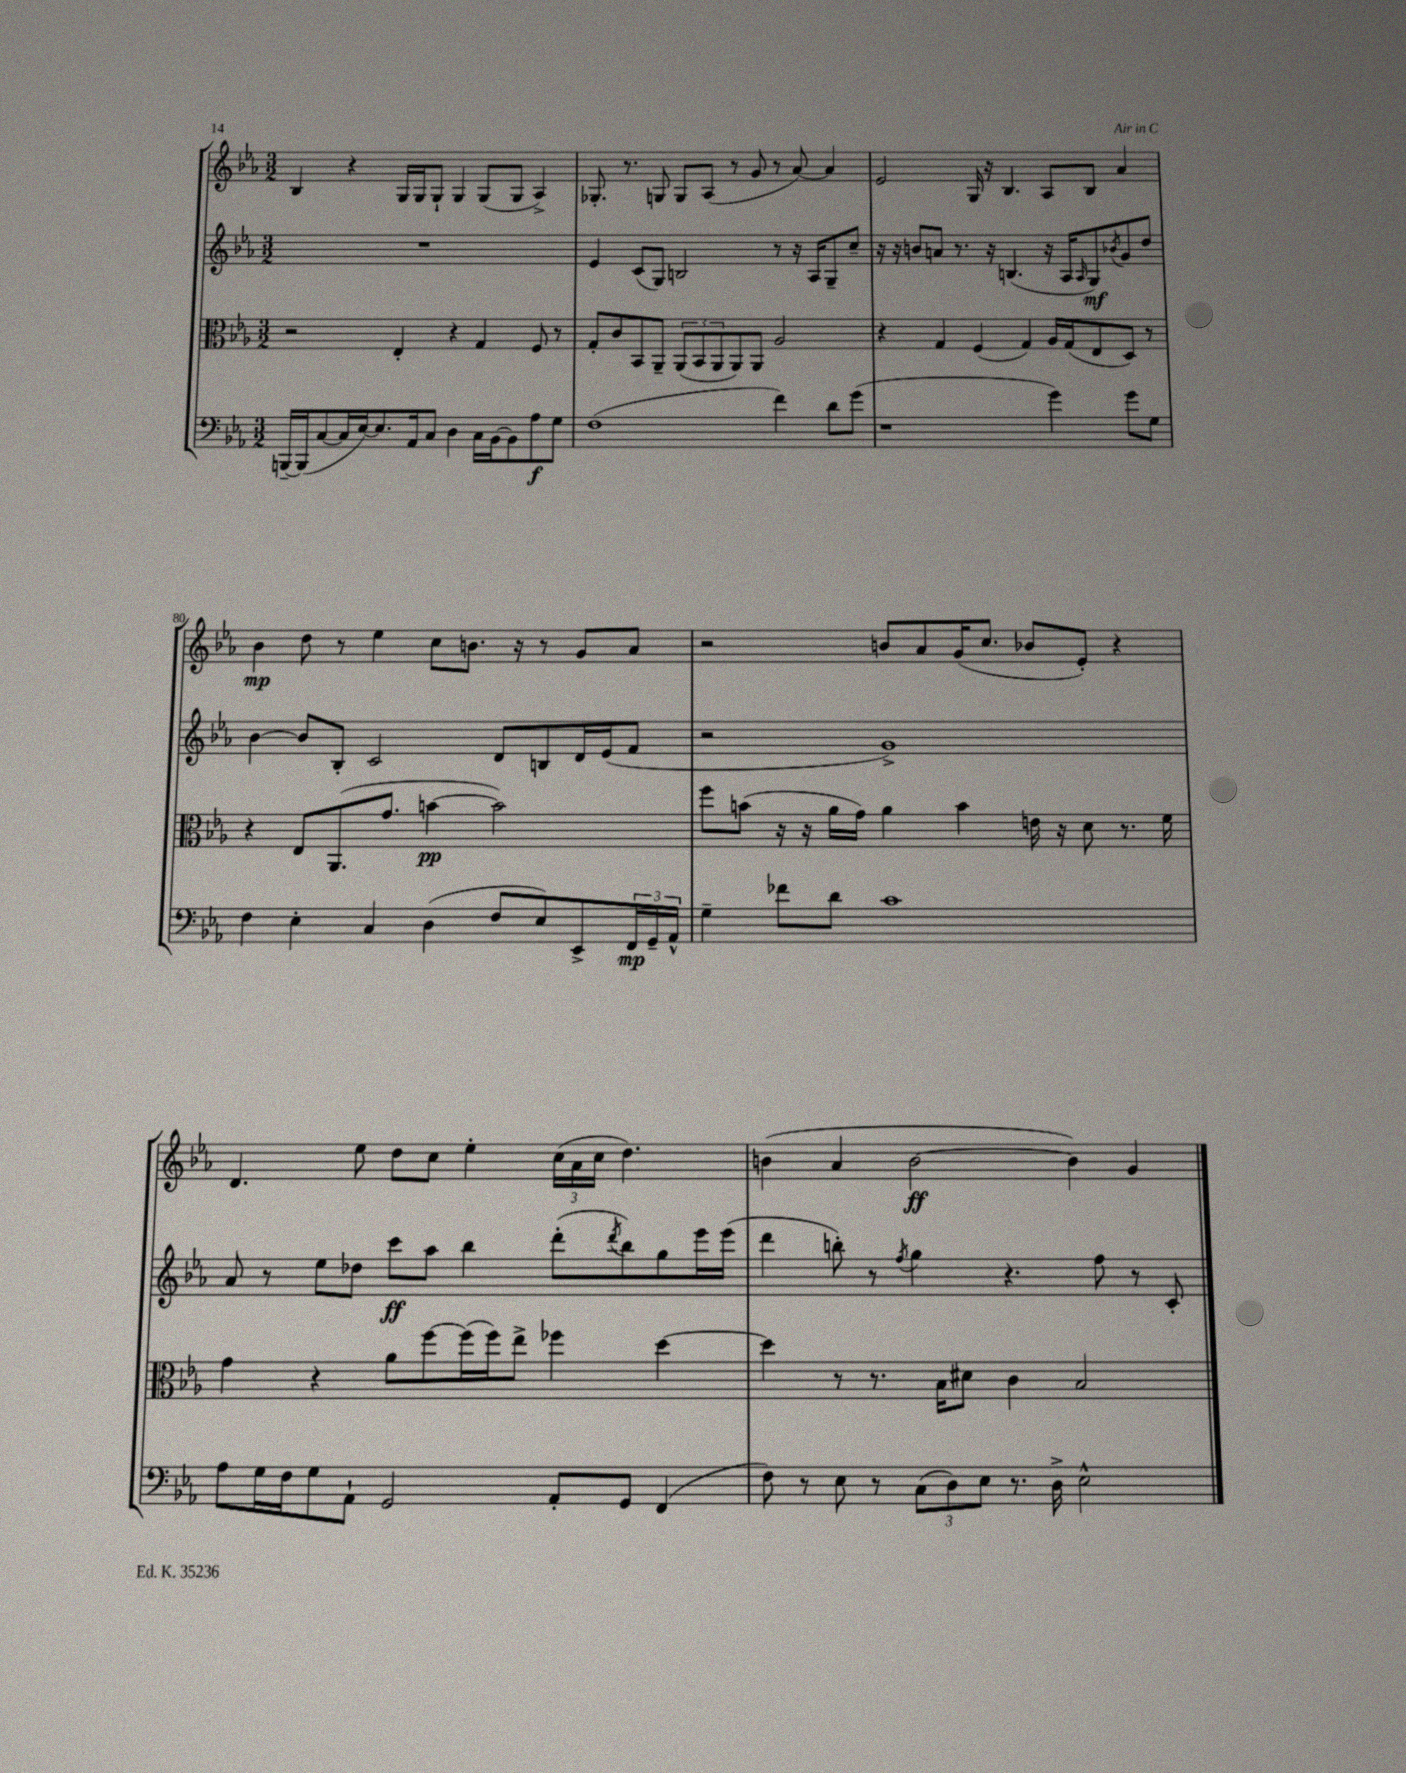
<<
\new StaffGroup <<
\new Staff = "s0" {
    \clef treble \key ees \major \numericTimeSignature \time 3/2
    bes4 r4 g16 g16 g8-! g4 g8( g8 aes4->) |
    ges8.-. r8. g8 g8 aes8( r8 g'8 r8 aes'8~) aes'4 |
    ees'2 g16 r16 bes4. aes8 bes8 aes'4 |
    bes'4\mp d''8 r8 ees''4 c''8 b'8. r16 r8 g'8 aes'8 |
    r2 b'8 aes'8 g'16( c''8. bes'8 ees'8-.) r4 |
    d'4. ees''8 d''8 c''8 ees''4-. \tuplet 3/2 { c''16( aes'16 c''16 } d''4.) |
    b'4( aes'4 b'2~\ff b'4) g'4 \bar "|." |
}
\new Staff = "s1" {
    \clef treble \key ees \major \numericTimeSignature \time 3/2
    R1. |
    ees'4 c'8( g8) b2 r8 r16 aes16 g8-- c''8-- |
    r16 r16 b'8 a'8 r8. r16 b4.( r16 aes16 \grace { aes16 } g8\mf) \acciaccatura { bes'8 } g'8 d''8 |
    bes'4~ bes'8 bes8-. c'2 d'8 b8 d'16 ees'16( f'8 |
    r2 g'1->) |
    aes'8 r8 ees''8 des''8 c'''8\ff aes''8 bes''4 d'''8-.( \acciaccatura { d'''8 } bes''8) g''8 ees'''16 ees'''16( |
    d'''4 b''8-.) r8 \acciaccatura { f''8 } g''4 r4. f''8 r8 c'8-. \bar "|." |
}
\new Staff = "s2" {
    \clef alto \key ees \major \numericTimeSignature \time 3/2
    r2 ees4-. r4 g4 f8 r8 |
    g8-. c'8 bes,8 aes,8-- \tuplet 3/2 { aes,8( bes,8 aes,8 } aes,8) aes,8 aes2 |
    r4 g4 f4( g4) aes16 g16( ees8 d8) r8 |
    r4 ees8 aes,8.( g'8. b'4~\pp b'2) |
    f''8 b'8( r16 r16 aes'16 g'16) aes'4 b'4 e'16 r16 d'8 r8. f'16 |
    g'4 r4 aes'8 f''8~ f''16( f''16) ees''8-> fes''4 d''4~ |
    d''4 r8 r8. bes16 dis'8 c'4 bes2 \bar "|." |
}
\new Staff = "s3" {
    \clef bass \key ees \major \numericTimeSignature \time 3/2
    b,,16~-- b,,16( c8~ c16 ees16~) ees8. aes,16 c8 d4 c16 bes,16~ bes,8 aes8\f g8 |
    f1( f'4) d'8 g'8( |
    r1 g'4) g'8 g8 |
    f4 ees4-. c4 d4( f8 ees8) ees,8-> \tuplet 3/2 { f,16\mp g,16-- aes,16-^ } |
    g4-- fes'8 d'8 c'1 |
    aes8 g16 f16 g8 aes,8-! g,2 aes,8-. g,8 f,4( |
    f8) r8 ees8 r8 \tuplet 3/2 { c8( d8) ees8 } r8. d16-> ees2-^ \bar "|." |
}
>>
>>
\layout { \context { \Score currentBarNumber = #77 \override BarNumber.break-visibility = ##(#f #t #t) barNumberVisibility = #(every-nth-bar-number-visible 5) } }
